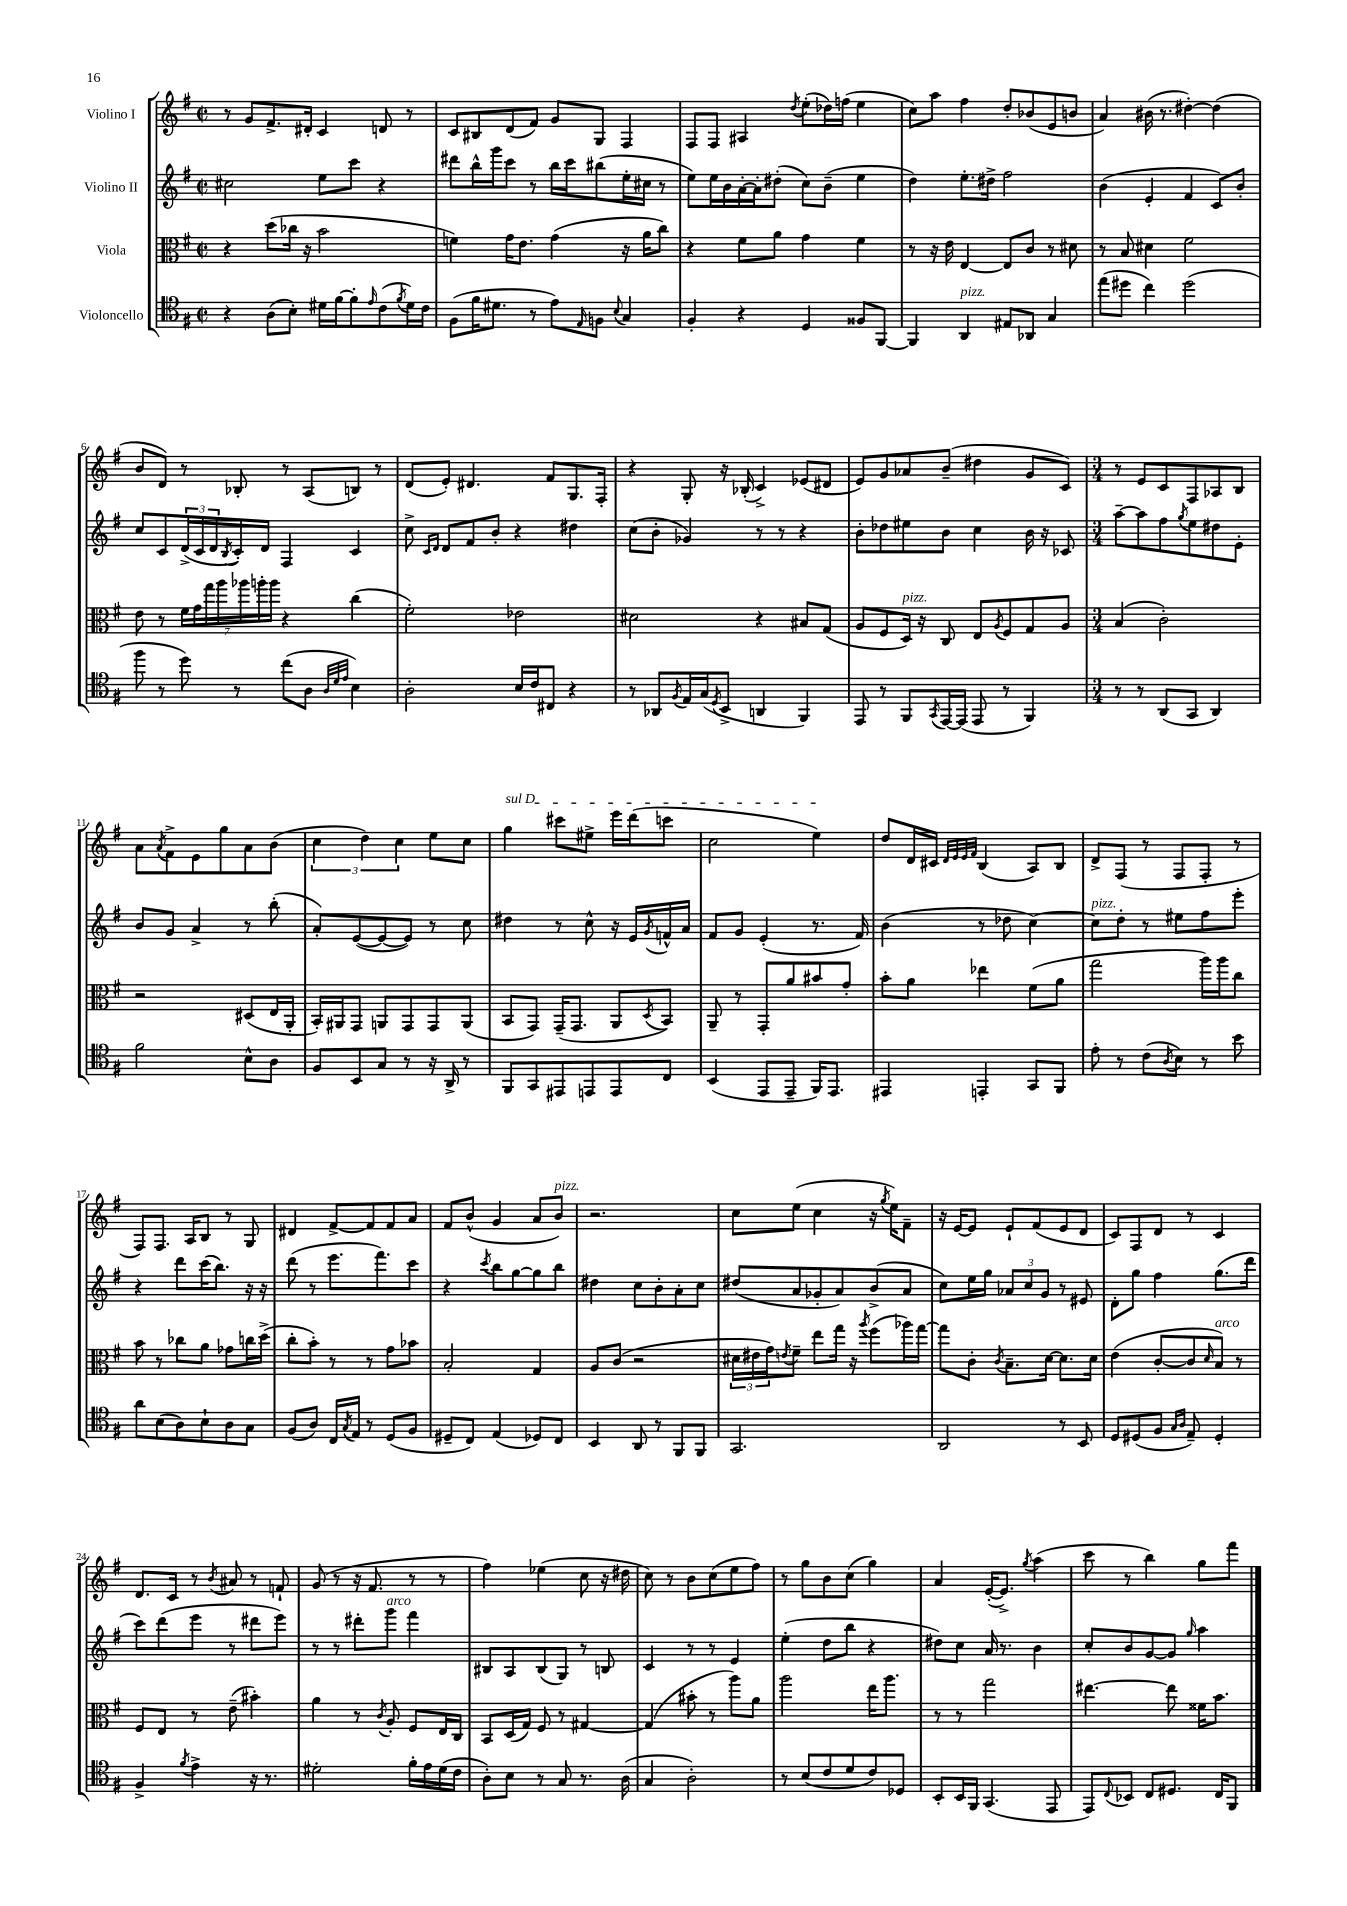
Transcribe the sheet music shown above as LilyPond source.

<<
\new StaffGroup <<
\new Staff = "s0" \with { instrumentName = "Violino I" } {
    \clef treble \key g \major \defaultTimeSignature \time 2/2
    r8 g'8 fis'8.-> dis'16-. c'4 d'8 r8 |
    c'8 bis8 d'8( fis'8) g'8 g8 fis4 |
    fis8 fis8 ais4 \acciaccatura { d''8 } e''8-.( des''16) f''16( e''4 |
    c''8) a''8 fis''4 d''8-. bes'8( e'8 b'8 |
    a'4) bis'16( r8. dis''4~-.) dis''4( |
    b'8 d'8) r8 bes8-. r8 a8( b8) r8 |
    d'8( e'8-.) dis'4. fis'8 g8. fis16-. |
    r4 g8-. r16 bes16-.( c'4->) ees'8( dis'8 |
    e'8) g'8 aes'8 b'8--( dis''4 g'8 c'8) |
    \numericTimeSignature \time 3/4 r8 e'8 c'8 fis8 aes8 b8 |
    a'8 \acciaccatura { a'8 } fis'8-> e'8 g''8 a'8 b'8( |
    \tuplet 3/2 { c''4 d''4) c''4 } e''8 c''8 |
    \once \override TextSpanner.bound-details.left.text = \markup { \italic "sul D" } g''4\startTextSpan cis'''8 eis''8-> e'''16 d'''16( c'''8 |
    c''2 e''4\stopTextSpan) |
    d''8 d'16 cis'16 \grace { d'32 e'32 e'32 fis'32 } b4( a8) b8 |
    d'8-> fis8( r8 fis8 fis8-. r8 |
    fis8) fis8. a16 b8 r8 g8 |
    dis'4 fis'8~-> fis'8 fis'8 a'8 |
    fis'8 b'8-^( g'4 a'8 b'8^\markup { \italic "pizz." }) |
    r2. |
    c''8 e''8( c''4 r16 \acciaccatura { g''8 } e''16) fis'8-- |
    r16 e'16~ e'8 e'8-! fis'8( e'8 d'8 |
    c'8) fis8 d'8 r8 c'4 |
    d'8. c'16 r8 \acciaccatura { b'8 } ais'8 r8 f'8-! |
    g'8( r8 r16 fis'8. r8 r8 |
    fis''4) ees''4( c''8 r16 dis''16 |
    c''8) r8 b'8 c''8( e''8 fis''8) |
    r8 g''8 b'8 c''8( g''4) |
    a'4 e'16~-.( e'8.->) \acciaccatura { g''8 } a''4( |
    c'''8 r8 b''4) g''8 fis'''8 \bar "|." |
}
\new Staff = "s1" \with { instrumentName = "Violino II" } {
    \clef treble \key g \major \defaultTimeSignature \time 2/2
    cis''2 e''8 c'''8 r4 |
    dis'''8 b''16-^ g'''16 c'''8 r8 b''16 c'''16 bis''8( e''16-. cis''16 r8 |
    e''8) e''16 b'16 a'16~-. a'16-. dis''8-.( c''8) b'8--( e''4 |
    d''4) e''8.-. dis''16-> fis''2 |
    b'4( e'4-. fis'4 c'8) b'8-. |
    c''8 c'8 \tuplet 3/2 { d'16->( c'16 d'16 } \acciaccatura { b8 } c'16-.) d'16 fis4 c'4 |
    c''8-> \grace { c'16 d'16 } d'8 fis'8 b'8-. r4 dis''4 |
    c''8( b'8-. ges'4) r8 r8 r4 |
    b'8-. des''8 eis''8 b'8 c''4 b'16 r16 ces'8 |
    \numericTimeSignature \time 3/4 a''8~-- a''8 fis''8 \acciaccatura { g''8 } e''8 dis''8 e'8-. |
    b'8 g'8 a'4-> r8 b''8-.( |
    a'8-.) e'8~( e'8~ e'8) r8 c''8 |
    dis''4 r8 c''8-^ r16 e'16 \acciaccatura { g'8 } f'16-^ a'16 |
    fis'8 g'8 e'4-.( r8. fis'16) |
    b'4( r8 des''8 c''4~) |
    c''8^\markup { \italic "pizz." } d''8-. r8 eis''8 fis''8 e'''8-. |
    r4 d'''8 c'''16( b''8.) r16 r16 |
    d'''8( r8 e'''8. fis'''8.) c'''8 |
    r4 \acciaccatura { c'''8 } b''8 g''8~ g''8 b''8 |
    dis''4 c''8 b'8-. a'8-. c''8 |
    dis''8( a'8 ges'8-. a'8) b'8->( a'8 |
    c''8) e''16 g''16 \tuplet 3/2 { aes'8 c''8 g'8 } r8 eis'8 |
    d'8-. g''8 fis''4 g''8.( d'''16 |
    c'''8) d'''8( e'''8 r8 dis'''8 e'''8) |
    r8 r8 dis'''8-. g'''8^\markup { \italic "arco" } fis'''4 |
    bis8 a8 bis8( g8) r8 b8 |
    c'4 r8 r8 e'4 |
    e''4-.( d''8 b''8 r4 |
    dis''8) c''8 a'16 r8. b'4 |
    c''8-. b'8 g'8~ g'8 \grace { g''16 } a''4 \bar "|." |
}
\new Staff = "s2" \with { instrumentName = "Viola" } {
    \clef alto \key g \major \defaultTimeSignature \time 2/2
    r4 d''8( ces''16 r16 b'2 |
    f'4) g'16 e'8. g'4( r16 a'16 c''8) |
    r4 fis'8 a'8 g'4 fis'4 |
    r8 r16 e'16 e4~ e8 c'8 r8 dis'8 |
    r8 b8 dis'4 fis'2 |
    e'8 r8 \tuplet 7/4 { fis'16 g'16 g''16 a''16 aes''16 a''16-. a''16 } r4 c''4( |
    fis'2-.) ees'2 |
    dis'2 r4 bis8 g8( |
    a8 fis8 d16^\markup { \italic "pizz." }) r16 c8 e8 \acciaccatura { a8 } fis8 g8 a8 |
    \numericTimeSignature \time 3/4 b4( c'2-.) |
    r2 dis8( e16 a,16-. |
    b,16-.) ais,16 g,8 a,8 g,8 g,8 a,8( |
    b,8 g,8) g,16--( g,8. a,8 \acciaccatura { d8 } b,8) |
    a,8-- r8 g,8-. a'8 bis'8 g'8-. |
    b'8-. a'8 ees''4 fis'8( a'8 |
    g''2 a''16) a''16 c''8 |
    b'8 r8 ces''8 a'8 ges'8 c''16 d''16->( |
    c''8-. b'8-.) r8 r8 g'8 bes'8 |
    b2-. g4 |
    a8 c'8( r2 |
    \tuplet 3/2 { dis'16 eis'16 g'16) } \acciaccatura { e'8 } fis'8-- e''8 g''16 r16 \acciaccatura { a''8 } fis''8( aes''16) g''16~ |
    g''8 c'8-. \acciaccatura { c'8 } b8.-- d'16~ d'8. d'16 |
    e'4( c'8~-. c'8 \grace { d'16 } b8^\markup { \italic "arco" }) r8 |
    fis8 e8 r8 e'8--( bis'4-.) |
    a'4 r8 \acciaccatura { c'8 } a8-. fis8 e16 c16 |
    b,8 d16( g16) fis8 r8 gis4~ |
    gis4( bis'8-. r8 a''8) a'8 |
    a''2 e''16 a''8. |
    r8 r8 g''2 |
    eis''4.~ eis''8 fisis'16 b'8. \bar "|." |
}
\new Staff = "s3" \with { instrumentName = "Violoncello" } {
    \clef tenor \key g \major \defaultTimeSignature \time 2/2
    r4 a8( b8-.) dis'16 fis'16~ fis'8-. \grace { e'16 } c'8( \acciaccatura { fis'8 } dis'16) c'16 |
    fis8( fis'16 dis'8. r8 e'8) \grace { e16 } f8 \appoggiatura { b8 } g4 |
    fis4-. r4 d4 fisis8 fis,8~ |
    fis,4 a,4^\markup { \italic "pizz." } eis8 aes,8 g4 |
    e''8( dis''8 c''4) dis''2( |
    fis''8 r8 d''8) r8 c''8( a8 \grace { a32 d'32 e'32 } b4) |
    a2-. b16 c'16 cis8 r4 |
    r8 aes,8 \acciaccatura { fis8 } e16 g16( \acciaccatura { d8 } b,8-> a,4 fis,4) |
    e,8 r8 fis,8 \acciaccatura { g,8 } e,16~ e,16( e,8 r8 fis,4) |
    \numericTimeSignature \time 3/4 r8 r8 a,8( g,8 a,4) |
    fis'2 b8-^ a8 |
    fis8 b,8 g8 r8 r16 a,16-> r8 |
    fis,8 g,8 eis,8 e,8 e,8 c8 |
    b,4( e,8 e,8-- fis,16) e,8. |
    eis,4 e,4-. g,8 fis,8 |
    e'8-. r8 c'8( \acciaccatura { a8 } b8) r8 b'8 |
    a'8 b8( a8) b8-! a8 g8 |
    fis8( a8) c16 \acciaccatura { g8 } e16 r8 d8( fis8 |
    dis8-- c8) e4( des8) c8 |
    b,4 a,8 r8 fis,8 fis,8 |
    g,2. |
    a,2 r8 b,8 |
    d8 dis8( fis8 \grace { g16 a16 } e8--) dis4-. |
    fis4-> \acciaccatura { fis'8 } e'4-> r16 r8. |
    dis'2-. fis'16-. e'16 dis'16( c'16 |
    a8-.) b8 r8 g8 r8. a16( |
    g4 a2-.) |
    r8 b8( c'8 d'8 c'8) des8 |
    b,8-. b,16 fis,16 g,4.( e,8 |
    e,8) \appoggiatura { c8 } bes,8 c8 dis8. c16 fis,8 \bar "|." |
}
>>
>>
